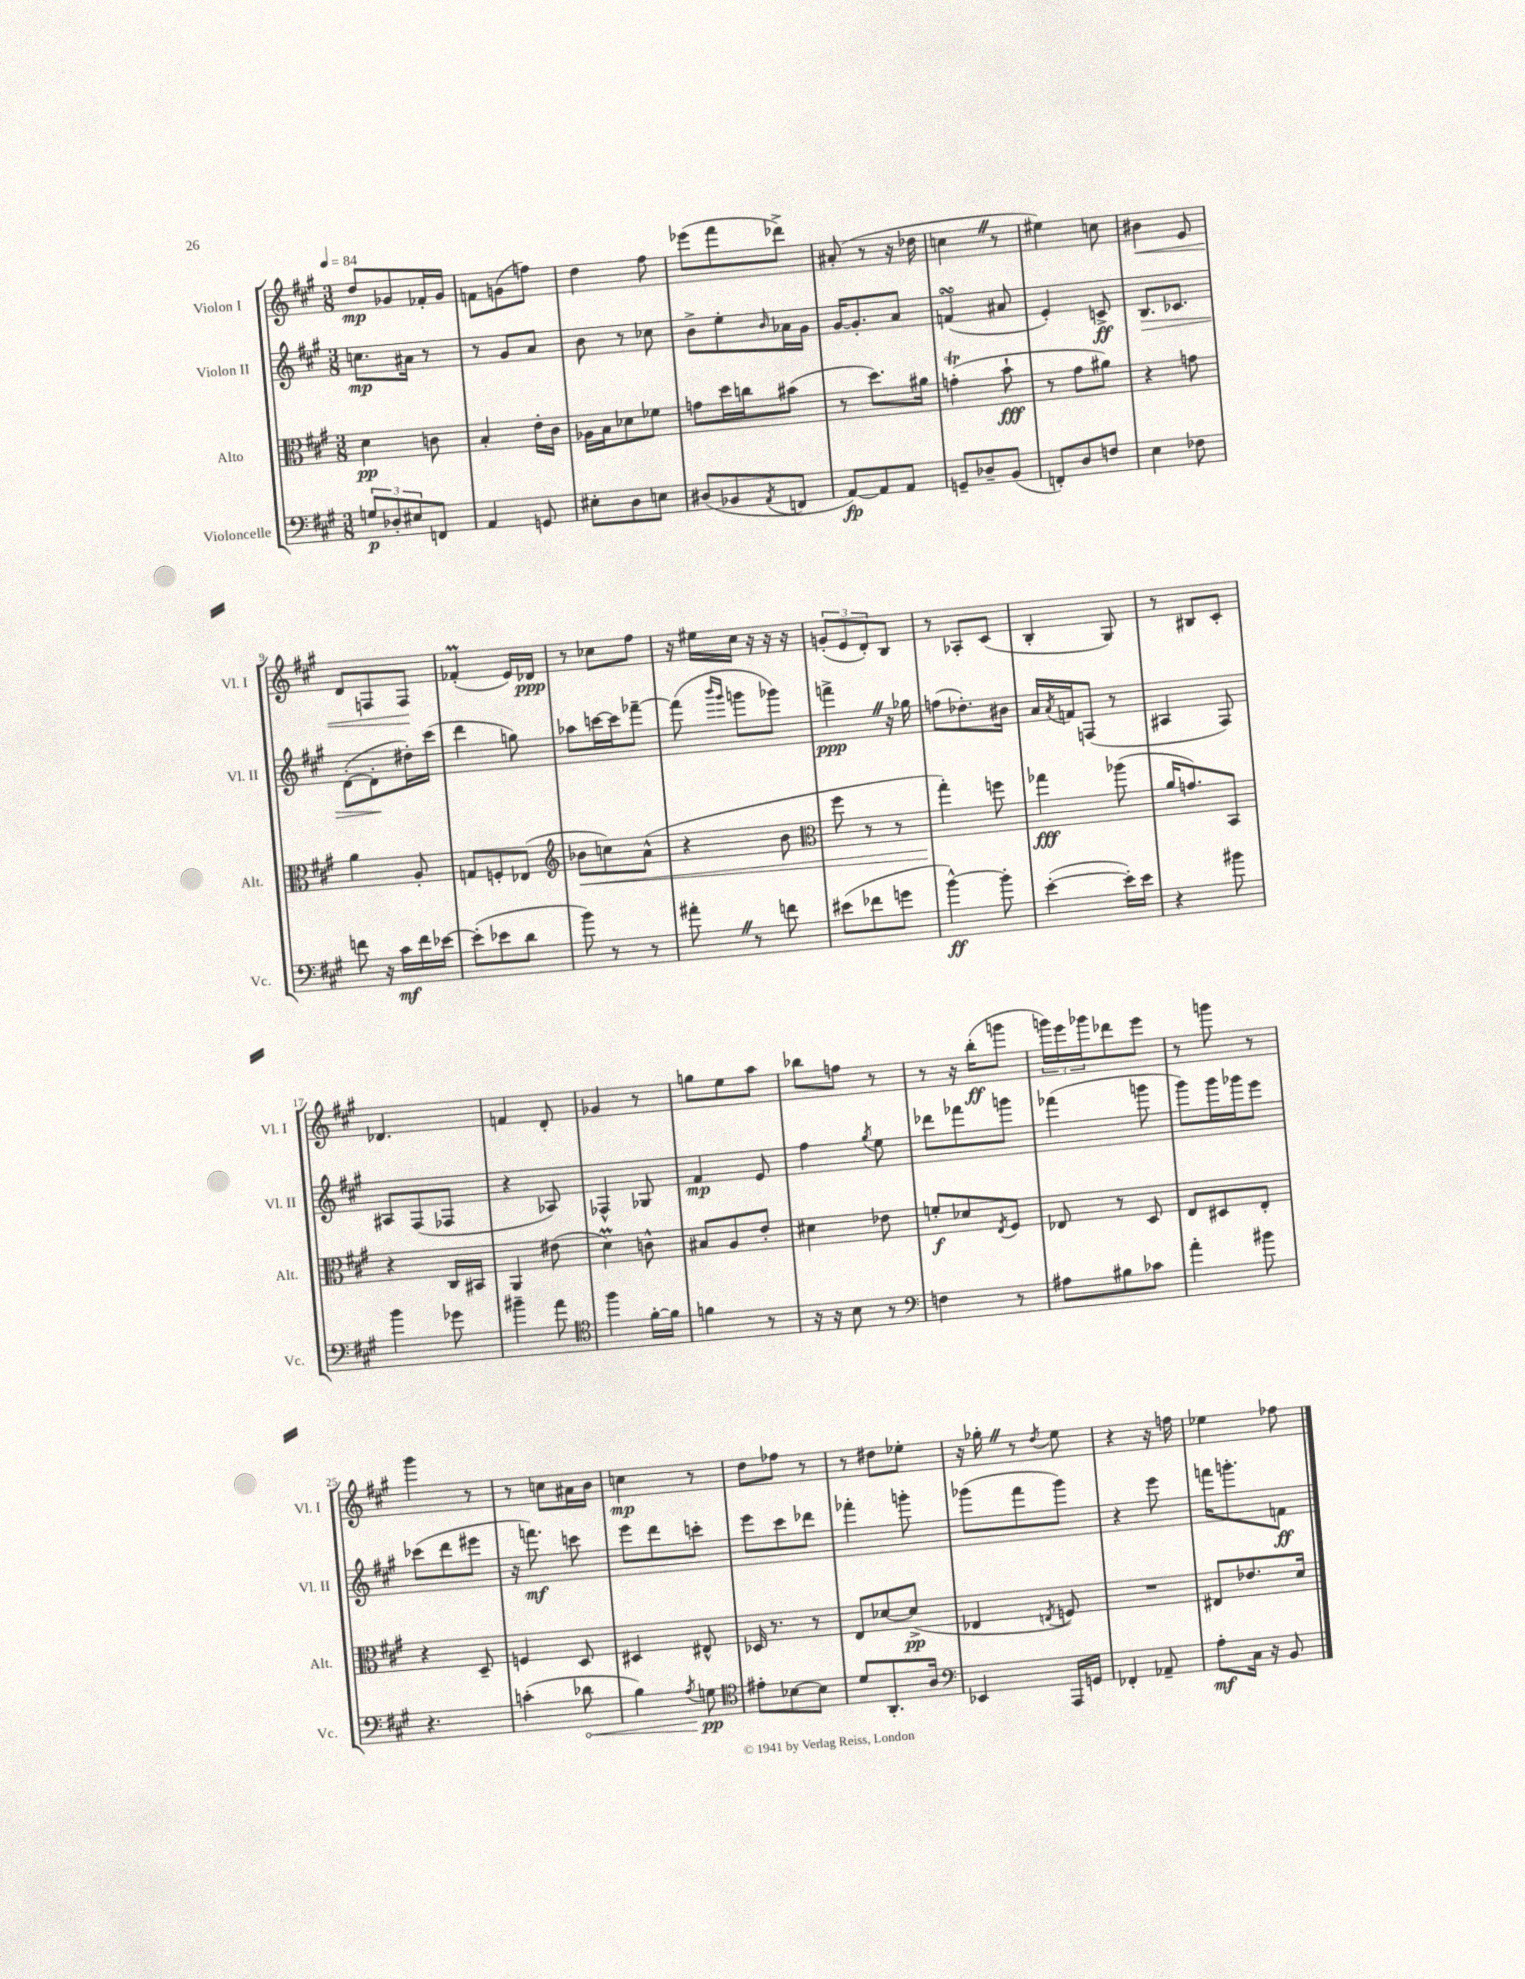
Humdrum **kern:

**kern	**kern	**kern	**kern
*staff4	*staff3	*staff2	*staff1
*clefF4	*clefC3	*clefG2	*clefG2
*k[f#c#g#]	*k[f#c#g#]	*k[f#c#g#]	*k[f#c#g#]
*M3/8	*M3/8	*M3/8	*M3/8
*MM84	*MM84	*MM84	*MM84
12G/L	4d\	8.cc\L	8dd/L
12D-'/	.	.	.
.	.	.	8g-/
12E#/	.	.	.
.	.	16a#\Jk	.
8FF/J	8c\	8r	16f-'/L
.	.	.	16g-/JJ
=	=	=	=
4AA/	4B'/	8r	8f\L
.	.	8g#/L	(8g\
8GG/	16e'\LL	8a/J	8ff\J)
.	16c#\JJ	.	.
=	=	=	=
8E#'\L	16A-\LL	8b\	4dd\
.	16B\J	.	.
8D\	8d-\	8r	.
8E\J	8f-\J	8cc-\	8ff#\
=	=	=	=
(8D#/L	8g\L	8b^\L	(8eee-\L
8BB-/	16dd\L	8ee'\	8fff#\
.	16cc\J	.	.
8qAA/	.	16qqb/	.
8FF/J	(8b#\J	16a-\L	8ddd-^\J)
.	.	16g#\JJ	.
=	=	=	=
[8AA/L)	8r	[16g#/LK	(8a#'/
.	.	8.g#'/]	.
8AA/]	8.dd\L)	.	8r
8AA/J	.	8a/J	16r
.	16a#\Jk	.	16dd-\
=	=	=	=
8GG~/L	(4g'\	(4f/	4cc\
8D-~/	.	.	.
(8BB/J	8b`\	8a#/	8r
=	=	=	=
8FF'/L)	8r	4e'/)	4ee#\)
8D/	8g#\L	.	.
8F/J	8a#\J)	8c^/	8cc\
=	=	=	=
4E\	4r	8.B/L	4b#\
.	.	8.c-/J	.
8F-\	8g\	.	8e/
=	=	=	=
8f\	4a\	([8d'\L	8d/L
16r	.	8d'\]	8F/
16c#\LL	.	.	.
16f\	8A'/	16dd#'\L)	8F/J
[16e-\JJ	.	(16ccc#\JJ	.
=	=	=	=
(8e-'\]L	8G/L	4ddd\	(4f-'/
8e-\	8F'/	.	.
8d\J	(8E-/J	8gg\)	16e/LL)
.	.	.	16d-/JJ
=	=	=	=
*	*clefG2	*	*
8b\)	8b-\L	8aa-\L	8r
8r	8cc\)	[16ccc\L	8cc-\L
.	.	16ccc\]J	.
8r	(8a^^\J	[8fff-~\J	8ff#\J
=	=	=	=
8a#'\	4r	(8fff-\]	16r
.	.	.	16ee#\LL
.	.	16qqbbb/LL	.
.	.	16qqggg#/JJ	.
8r	.	8ggg\L	16cc#\JJ
.	.	.	16r
8f\	8b\	8ggg-\J)	16r
.	.	.	16r
=	=	=	=
*	*clefC3	*	*
(8e#\L	8ff#\	4fff^\	(12g'/L
.	.	.	12e/
8f-\	8r	.	.
.	.	.	12d'/)
8g\J	8r	16r	8B/J
.	.	16gg-\	.
=	=	=	=
[4b^^\)	4gg#'\)	(8ff\L	8r
.	.	8.dd-'\)	8A-'/L
8b'\]	8ff\	.	(8c#/J
.	.	16b#\Jk	.
=	=	=	=
([4e'\	4gg-\	16a/LL	4B'/
.	.	8qa/	.
.	.	16f/J	.
.	.	(8F/J	.
16e'\]LL)	(8aa-\	8r	8G#/)
16e\JJ	.	.	.
=	=	=	=
4r	16a/LK	4A#/	8r
.	8.g/)	.	.
.	.	.	8B#/L
8b#\	8BB/J	8F#/)	8c#'/J
=	=	=	=
4b\	4r	8A#/L	4.d-/
.	.	(8F#/	.
8g-\	16C#/LL	8F-/J	.
.	16BB#/JJ	.	.
=	=	=	=
4b#~\	4AA/	4r	4f/
8a\	(8e#\	8A-/)	8d'/
=	=	=	=
*clefC4	*	*	*
4ff#\	4d\)	4F-^^/	4g-/
[16f#'\LL	8c^^\	8G-/	8r
16f#\]JJ	.	.	.
=	=	=	=
4f\	8B#/L	4f#/	8gg\L
.	8A/	.	8ee\
8r	8e'/J	8e/	8aa\J
=	=	=	=
16r	4d#\	4ff#\	8bb-\L
16r	.	.	.
8B\	.	.	8ff\J
.	.	8qgg#/	.
8r	8e-\	8ee\	8r
=	=	=	=
*clefF4	*	*	*
4F\	8f'/L	8ddd-\L	8r
.	8d-/	8fff-\	16r
.	.	.	(16bb'\LK
.	8qE/	.	.
8r	8F#/J	8ggg\J	8ggg\J
=	=	=	=
8A#\L	8E-/	(4fff-\	24ggg\LL)
.	.	.	24eee\
.	.	.	24ggg-\J
8B#\	8r	.	8ddd-\
8c-\J	8D/	8ggg\	8eee\J
=	=	=	=
4a'\	8E/L	8ggg#\L)	8r
.	8D#/	16ggg#\L	8ggg\
.	.	16ggg-\J	.
8b#\	8E'/J	8eee\J	8r
=	=	=	=
4.r	4r	(8ccc-\L	4ggg#\
.	.	8ddd\	.
.	8D~/	8eee#\J	8r
=	=	=	=
(4c'\	4F/	16r	8r
.	.	8.fff\)	.
.	.	.	8cc\L
8d-\	8D/	8ccc\	16a#\L
.	.	.	16b\JJ
=	=	=	=
4B\)	4D#/	8eee\L	4cc\
.	.	8ddd\	.
8qA/	.	.	.
8G\	8E#^^/	8ccc'\J	8r
=	=	=	=
*clefC4	*	*	*
8e#'\L	16D-/	8eee\L	8dd\L
.	8.r	.	.
[8B-\	.	8ccc#\	8ff-\J
8B-\]J	8r	8ddd-\J	8r
=	=	=	=
8d/L	8E/L	4fff-'\	8r
8.AA'/	[8d-/	.	8dd#\L
.	(8d-^/]J	8ggg'\	8ee-'\J
16A/Jk	.	.	.
=	=	=	=
*clefF4	*	*	*
4EE-/	4E-/	(8ggg-\L	16r
.	.	.	16gg-'\
.	.	8fff#\	8r
.	8qE/	.	8qdd/
16AAA/LL	8F/)	8ggg-\J)	8ee\
16GG/JJ	.	.	.
=	=	=	=
4FF-'/	4.r	4r	4r
8AA-~/	.	8eee\	16r
.	.	.	16ff\
=	=	=	=
8A'\L	8E#/L	16fff\LK	4ee-\
.	.	8.ggg'\	.
16C#\Jk	8.e-/	.	.
16r	.	.	.
8BB/	.	8f\J	8ff-\
.	16d/Jk	.	.
==	==	==	==
*-	*-	*-	*-
